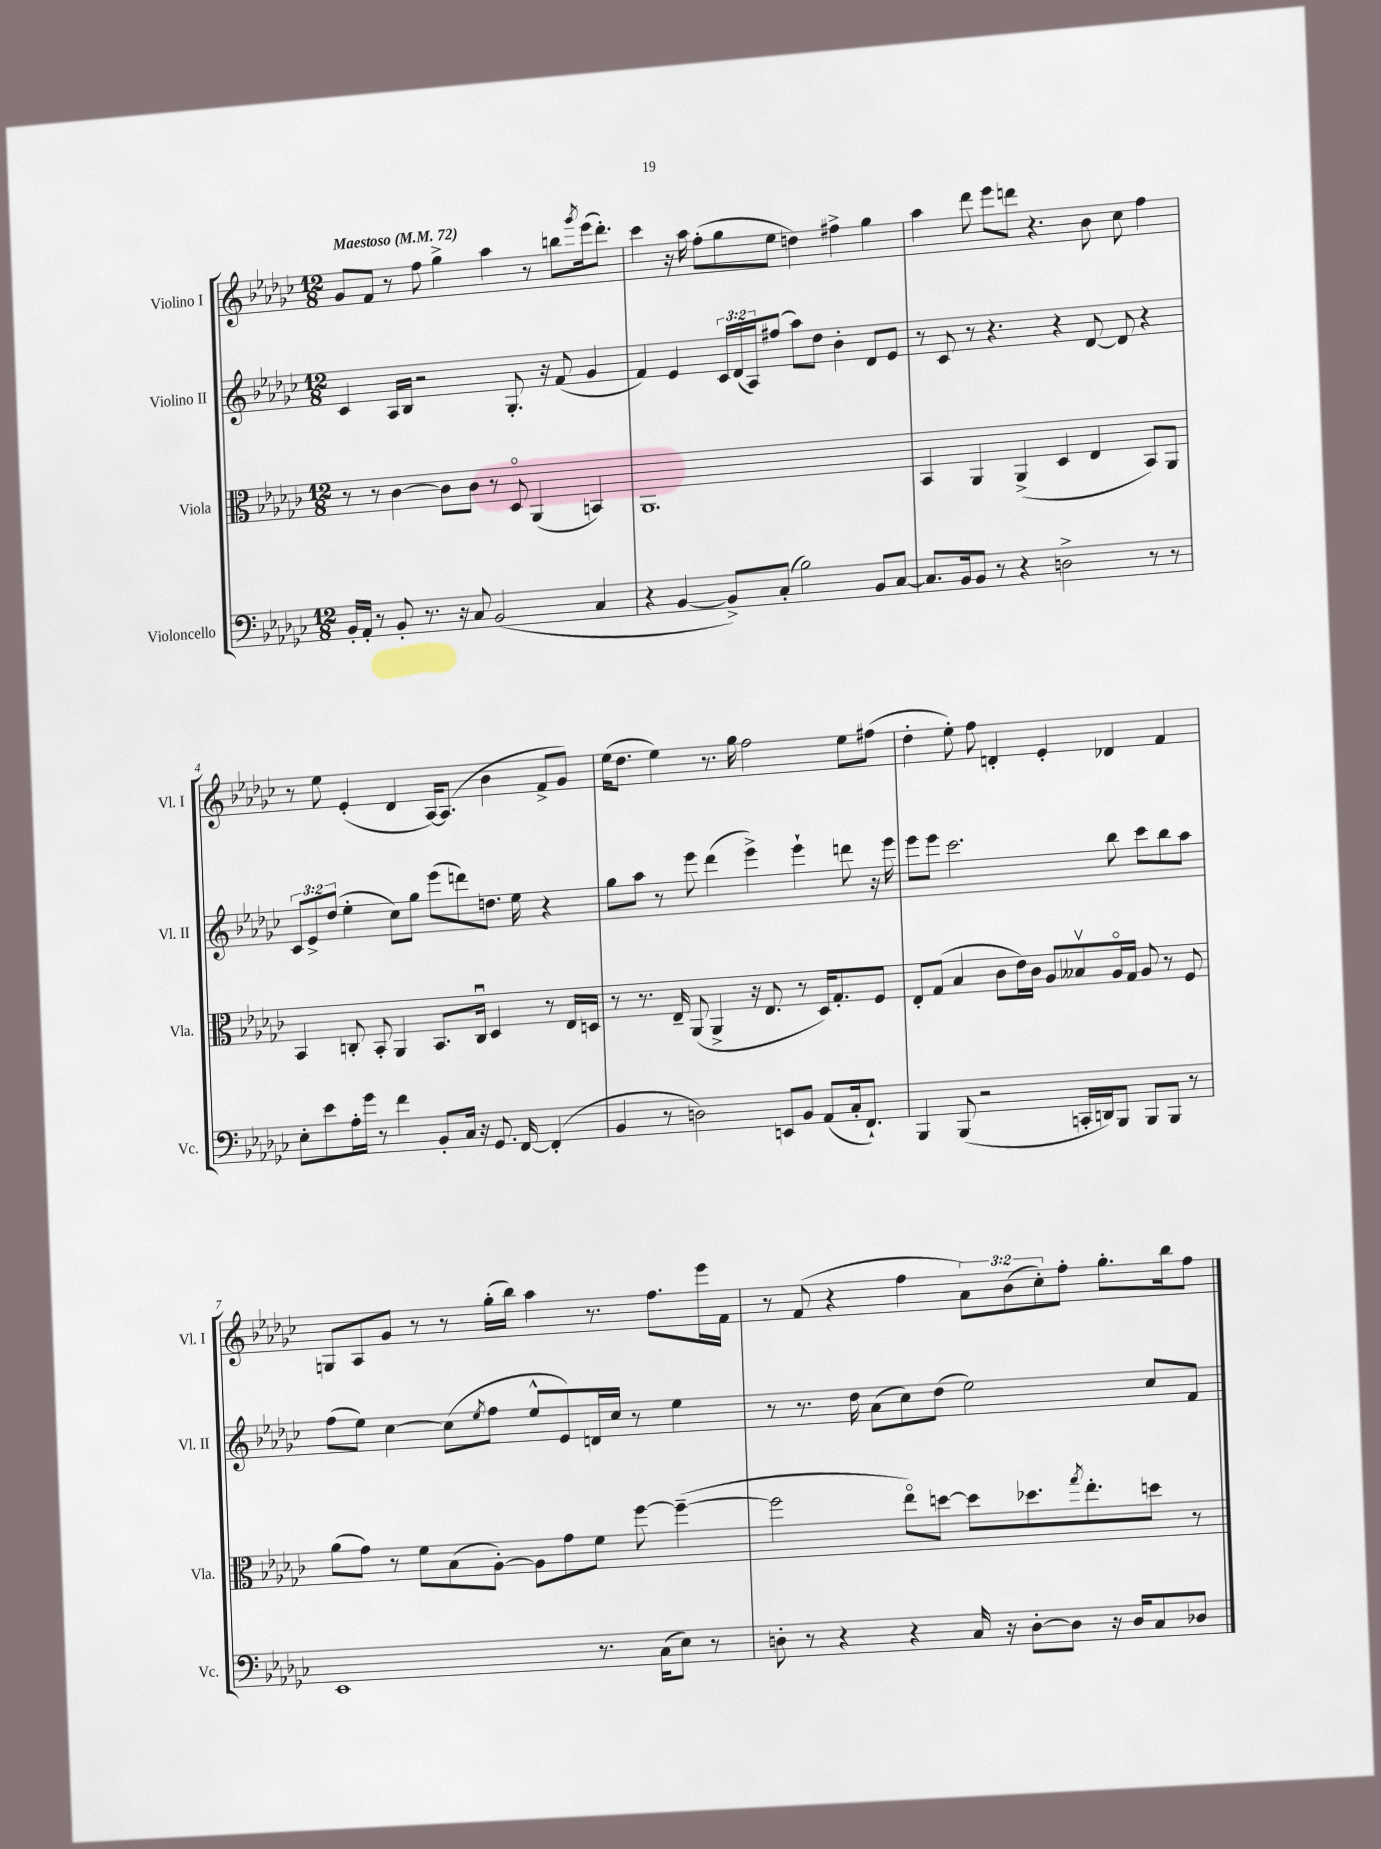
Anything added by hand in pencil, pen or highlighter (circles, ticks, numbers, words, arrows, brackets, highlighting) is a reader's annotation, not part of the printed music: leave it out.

**kern	**kern	**kern	**kern
*part4	*part3	*part2	*part1
*staff4	*staff3	*staff2	*staff1
*I"Violoncello	*I"Viola	*I"Violino II	*I"Violino I
*I'Vc.	*I'Vla.	*I'Vl. II	*I'Vl. I
*clefF4	*clefC3	*clefG2	*clefG2
*k[b-e-a-d-g-c-]	*k[b-e-a-d-g-c-]	*k[b-e-a-d-g-c-]	*k[b-e-a-d-g-c-]
*M12/8	*M12/8	*M12/8	*M12/8
*MM72	*MM72	*MM72	*MM72
=1	=1	=1	=1
!	!	!	!LO:TX:a:B:t=Maestoso
16BB-'/LL	8r	4c-/	8g-/L
16AA-'/JJ	.	.	.
8r	8r	.	8f/J
8BB-'/	[4c-\	16A-/LL	8r
.	.	16B-/JJ	.
8.r	.	2r	8ff\
.	8c-\L]	.	4gg-^\
16r	.	.	.
8C-/	8c-\J	.	.
(2BB-/	8r	.	4aa-\
.	8D-/	8.G-'/	.
.	(4AA-/	.	8r
.	.	16r	.
.	.	(8f/	8bbn\L
.	.	.	8qggg-/
4C-/	4BBn/)	4g-/	(16eee-\k
.	.	.	8.ddd-'\J)
=2	=2	=2	=2
4r	1.AA-	4f/)	4ccc-\
[4BB-/	.	4e-/	16r
.	.	.	16aa-\
.	.	.	(8ff'\L
8BB-^/L])	.	24c-/LL	8gg-\
.	.	(24d-/	.
.	.	24A-/J)	.
(8C-'/J	.	(8ff#X/J	8ee-\J
2B-\)	.	8aa-\L)	4ddn\)
.	.	8dd-\J	.
.	.	4b-'\	4ff#X^\
8BB-/L	.	8d-/L	4gg-\
[8C-/J	.	8e-/J	.
=3	=3	=3	=3
8.C-/L]	4BB-/	8r	4aa-\
.	.	8c-/	.
16BB-/k	.	.	.
8BB-/J	4AA-/	8r	8ddd-\
8r	.	4.r	8eee-\L
4r	(4AA-^/	.	8dddn\J
.	.	.	4.r
2Dn^\	4D-/	4r	.
.	4E-/	[8d-/	8b-\
.	.	8d-/]	8cc-\
8r	8BB-/L)	4r	4ff\
8r	8AA-/J	.	.
!!LO:LB:g=z
=4	=4	=4	=4
8E-'\L	4BB-/	12c-/L	8r
.	.	12e-^/	.
8e-\	.	.	8ee-\
.	.	(12dd-/J	.
16A-'\L	8Cn'/	4ee-'\	(4e-'/
16g-\JJ	.	.	.
8r	8BB-'/	.	.
4f\	4AA-/	8cc-\L)	4d-/
.	.	8gg-\J	.
8BB-'/L	8.BB-/L	(8eee-\L	[16A-/KL)
.	.	.	(8.A-/J]
16C-/Jk	.	8dddn\)	.
16r	16Cu/Jk	.	.
8.GG-/	4D-/	8.ddn\J	4b-\
[16FF/	.	16ee-\	.
(4FF'/]	8r	4r	8f^/L
.	16E-/LL	.	8g-/J)
.	16Dn/JJ	.	.
=5	=5	=5	=5
4BB-/	8r	8gg-\L	(16ee-\KL
.	.	.	8.dd-\J
.	8.r	8aa-\J	.
8r	.	8r	4ee-\)
.	16E-~/	.	.
2Dn\)	(8AA-/	8eee-\	.
.	4AA-^/	(4ddd-\	8.r
.	.	.	16gg-\
.	16r	4eee-^\)	2ff\
.	8.E-/	.	.
8EEn/L	.	.	.
8BB-/J	8r	4eee-`\	.
(8AA-/L	16D-/KL)	.	.
.	8.G-'/	.	.
16C-'/k	.	8dddn\	8ee-\L
8.FF`/J)	.	.	.
.	8F/J	16r	(8ff#X\J
.	.	16eee-\	.
=6	=6	=6	=6
4BBB-/	8E-'/L	8eee-\L	4dd-'\
.	(8G-/J	8eee-\J	.
(8BBB-/	4B-/	2.ccc-\	8ee-'\)
2r	.	.	8ff\
.	8c-\L	.	4dn'/
.	16e-\L)	.	.
.	16c-\JJ	.	.
.	8A-/L	.	4e-'/
16CCn'/LL	8B--Xv/	.	.
16DDn/J)	.	.	.
8BBB-/J	16A-/L	8bb-\	4d-X/
.	16G-/JJ	.	.
8BBB-/L	8A-/	8ccc-\L	.
8BBB-/J	8r	8bb-\	4f/
8r	8F/	8aa-\J	.
!!LO:LB:g=z
=7	=7	=7	=7
1EE-	(8a-\L	(8ff\L	8Gn/L
.	8g-\J)	8ee-\J)	8A-/
.	8r	[4cc-\	8g-/J
.	8f\L	.	8r
.	(8B-\	(8cc-\L]	8r
.	.	8qee-/	.
.	[8A-'\J)	8ff\J	(16gg-'\LL
.	.	.	16bb-\JJ)
.	8A-\L]	8ee-^^/L	4aa-\
.	8g-\	8e-/)	.
8.r	8f\J	16dn/L	8.r
.	.	16cc-/JJ	.
.	[8ff\	8r	.
(16C-\KL	.	.	8.ff\L
8E-\J)	(4ff~\_	4ee-\	.
8r	.	.	16eee-\L
.	.	.	16f\JJ
=8	=8	=8	=8
8Dn'\	2ff\]	8r	8r
8r	.	8.r	(8f/
4r	.	.	4r
.	.	16dd-\	.
.	.	(8a-\L	.
4r	8ee-\L)	8cc-\)	4ff\
.	[8ddn\J	(8dd-\J	.
16C-/	8dd\L]	2ee-\)	12a-\L)
16r	.	.	.
.	.	.	(12b-\
[8D'\L	8.dd-X\	.	.
.	.	.	12cc-'\)
8D\J]	.	.	8ff'\J
.	8qgg-/	.	.
.	8.ee-'\	.	.
16r	.	.	8.gg-'\L
16D/KL	.	.	.
8C-/	8ddn\J	8cc-/L	.
.	.	.	16bb-\k
8D-X/J	8r	8f/J	8ff\J
==	==	==	==
*-	*-	*-	*-
